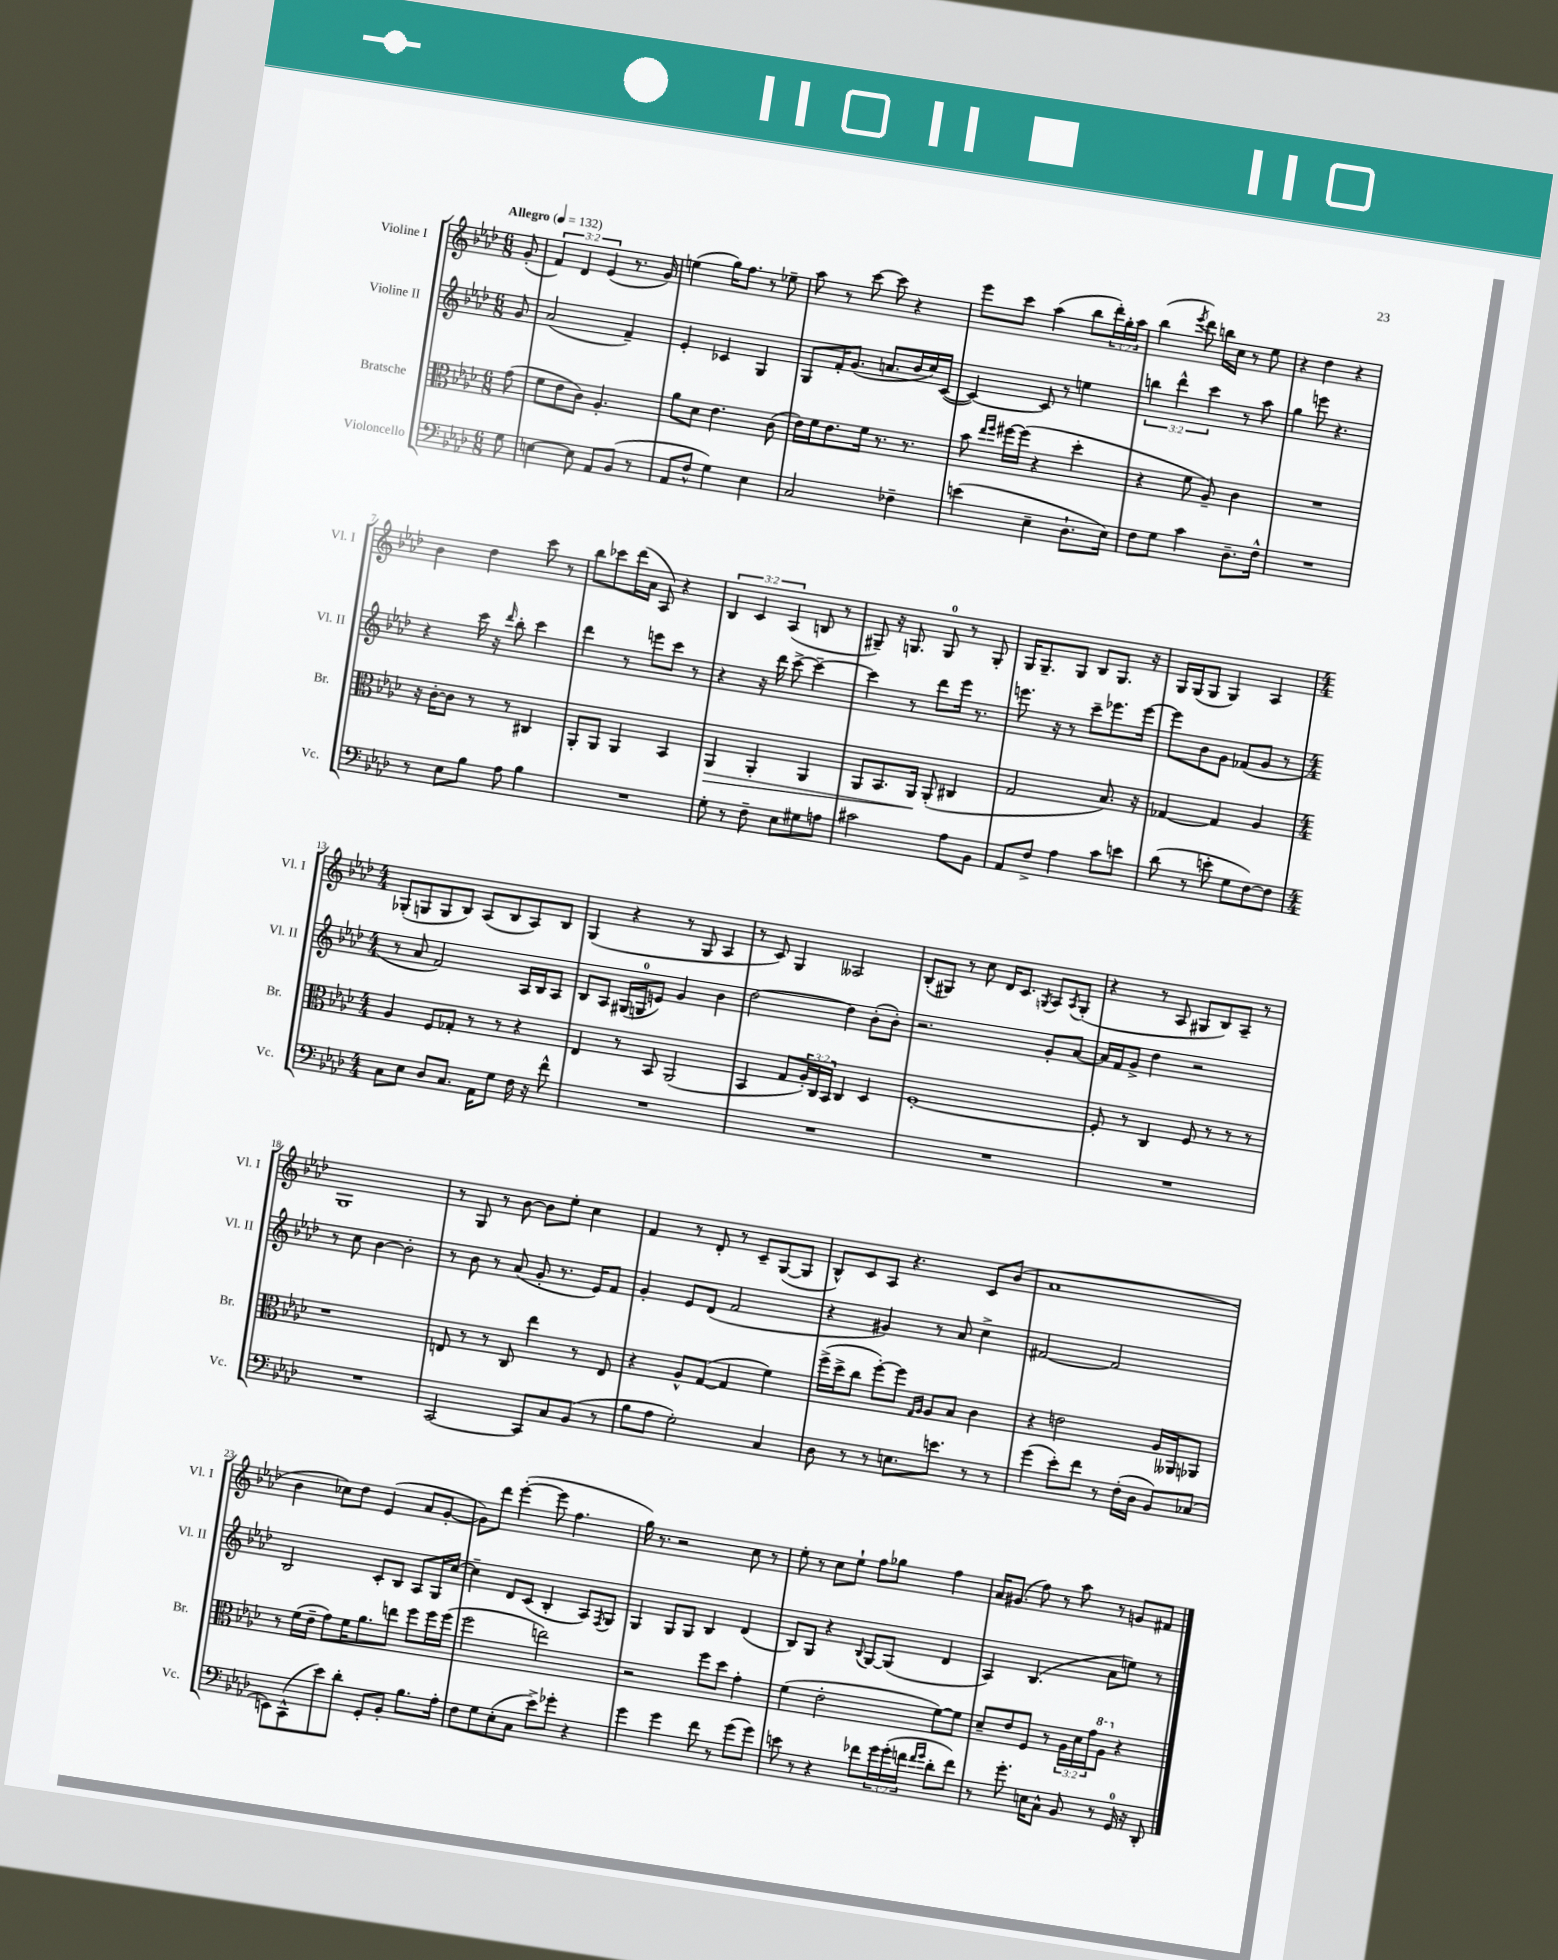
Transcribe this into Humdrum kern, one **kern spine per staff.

**kern	**kern	**dynam	**kern	**kern
*part4	*part3	*part3	*part2	*part1
*staff4	*staff3	*staff3	*staff2	*staff1
*I"Violoncello	*I"Bratsche	*	*I"Violine II	*I"Violine I
*I'Vc.	*I'Br.	*	*I'Vl. II	*I'Vl. I
*clefF4	*clefC3	*	*clefG2	*clefG2
*k[b-e-a-d-]	*k[b-e-a-d-]	*	*k[b-e-a-d-]	*k[b-e-a-d-]
*M6/8	*M6/8	*	*M6/8	*M6/8
*MM132	*MM132	*	*MM132	*MM132
=	=	=	=	=
!	!	!	!	!LO:TX:a:B:t=Allegro
8G\	(8g\	.	8g/	(8g'/
=1	=1	=1	=1	=1
[4En\	8f\L	.	(2a-/	6f/)
.	8e-\	.	.	.
.	.	.	.	6d-/
8E\]	8c\J)	.	.	.
.	.	.	.	(6e-/
8AA-/L	4.A-'/	.	.	.
(8BB-/J	.	.	4f~/)	8.r
8r	.	.	.	.
.	.	.	.	16g/)
=2	=2	=2	=2	=2
8AA-/L	8a-\L	.	4e-'/	(4een\
8F^^/J	8d-\J	.	.	.
4G\)	4.e-\	.	4c-X/	16gg\KL)
.	.	.	.	8.ff\J
4E-\	.	.	4G/	8r
.	(8c\	.	.	8ee-X~\
=3	=3	=3	=3	=3
2C/	16e-\LL)	.	8G/L	8aa-\
.	16f\J	.	.	.
.	8.e-\	.	16f'/K	8r
.	.	.	(8.g/J	.
.	.	.	.	[8ccc\
.	16f\Jk	.	.	.
.	8.r	.	8.an/L	8ccc\]
4F-X~\	.	.	.	4r
.	8.r	.	16b-/L	.
.	.	.	16cc/)	.
.	.	.	([16c/JJ	.
=4	=4	=4	=4	=4
(4en\	8b-\	.	4c/_)	8eee-\L
.	16qqee-/LL	.	.	.
.	16qqff/JJ	.	.	.
.	[16ff#X\LL	.	.	8ccc\J
.	(16ff#\JJ]	.	.	.
4E-~\	4r	.	8c/]	(4aa-\
.	.	.	8r	.
8.D-`\L	4dd-'\	.	4een\	8bb-\L
.	.	.	.	24ddd-'\L)
.	.	.	.	24gg'\
16E-\Jk)	.	.	.	.
.	.	.	.	24aa-\JJ
=5	=5	=5	=5	=5
8F\L	4r	.	6bbn\	(4bb-\
8G\J	.	.	.	.
.	.	.	6ddd-^^\	.
.	.	.	.	8qeee-/
4c\	8f\	.	.	8ddd-\)
.	.	.	6ccc\	.
.	8A-~/)	.	.	16bbn\LL
.	.	.	.	16cc\JJ
8.D-~\L	4c\	.	8r	8r
.	.	.	8aa-\	8ee-\
16F^^\Jk	.	.	.	.
=6	=6	=6	=6	=6
2.r	2.r	.	4gg\	4r
.	.	.	8eeen\	4dd-\
.	.	.	4.r	.
.	.	.	.	4r
!!LO:LB:g=z
=7	=7	=7	=7	=7
8r	16r	.	4r	4b-\
.	[16c'\KL	.	.	.
8E-\L	8c\J]	.	.	.
8B-\J	8r	.	16ccc\	4dd-\
.	.	.	16r	.
.	.	.	16qqddd-/	.
8A-\	8r	.	8bb-'\	.
4B-\	4C#X/	.	4ccc\	8ccc\
.	.	.	.	8r
=8	=8	=8	=8	=8
2.r	8AA-'/L	.	4ddd-\	8bb-\L
.	8AA-/J	.	.	8ccc-X\
.	4AA-/	.	8r	(16ddd-\L
.	.	.	.	16a-\JJ
.	.	.	8eeen\L	8A-/)
.	4BB-/	.	8ccc\J	4r
.	.	.	8r	.
=9	=9	=9	=9	=9
!	!	!LO:HP:b	!	!
8G'\	4AA-/	>	4r	6B-/
8r	.	.	.	.
.	.	.	.	6c/
8F~\	4AA-'/	.	16r	.
.	.	.	16ddd-\	.
.	.	.	.	(6A-/
8E-\L	.	.	[8ccc^\	.
8G#X\	4AA-/	.	4ccc~\_	8Bn/
8An\J	.	.	.	8r
=10	=10	=10	=10	=10
2c#X\	8AA-/L	.	4ccc\]	8G#X~/)
.	8.BB-/	.	.	16r
.	.	.	.	8.Gn/
.	.	.	8r	.
.	16AA-/Jk	.	.	.
.	(8AA-'/	]	8ddd-\L	8G/
8A-\L	4C#X/	.	16eee-\Jk	8r
.	.	.	8.r	.
8BB-\J	.	.	.	8G'/
=11	=11	=11	=11	=11
8AA-/L	2G/	.	8.eeen\	16G/KL
.	.	.	.	8.G~/
8F^/J	.	.	.	.
.	.	.	16r	.
4A-\	.	.	8r	8G/J
.	.	.	8ccc~\L	8B-/L
8c\L	8.B-/)	.	8.eee-X\	8.G/J
8en\J	.	.	.	.
.	16r	.	[16eee-\Jk	16r
=12	=12	=12	=12	=12
(8d-\	[4G-X/	.	8eee-\L]	16G/LL
.	.	.	.	(16G/J
8r	.	.	8b-\	8G/J
8en'\	4G-/]	.	8g\J	4G/)
8G\L	.	.	(8f-X/L	.
[8F\)	4A-/	.	8g/J	4A-/
8F\J]	.	.	8r	.
!!LO:LB:g=z
=13	=13	=13	=13	=13
*M4/4	*M4/4	*	*M4/4	*M4/4
8C\L	4A-/	.	8r	(8G-X'/L
8E-\J	.	.	8a-/	8Gn/
8D-/L	8F/L	.	2f/)	8G/
8.C/J	8G-X'/J	.	.	8B-/J)
.	8r	.	.	(8A-/L
16AA-\KL	.	.	.	.
8G\J	8r	.	.	8B-/
16F\	4r	.	16A-/LL	8A-/)
16r	.	.	16B-/J	.
8f^^\	.	.	8A-/J	8B-/J
=14	=14	=14	=14	=14
1r	4E-/	.	8B-/L	(4G/
.	.	.	8A-/J	.
.	8r	.	(16G#X/LL	4r
.	.	.	16Gn/J	.
.	8BB-/	.	8en/J)	.
.	(2AA-/	.	4g/	8r
.	.	.	.	8G/
.	.	.	4b-\	4A-/
=15	=15	=15	=15	=15
1r	4BB-/	.	[2dd-\	8r
.	.	.	.	8c/)
.	8G/L	.	.	4G/
.	24A-'/L)	.	.	.
.	24C/	.	.	.
.	24BB-/JJ	.	.	.
.	4C/	.	4dd-\]	2A--X/
.	4D-/	.	(8b-'\L	.
.	.	.	8b-'\J)	.
=16	=16	=16	=16	=16
1r	[1F'	.	2.r	(8B-'/L
.	.	.	.	8G#X/J)
.	.	.	.	8r
.	.	.	.	8cc\
.	.	.	.	16d-/KL
.	.	.	.	8.c/J
.	.	.	.	8qGn/
.	.	.	8g'/L	8A-/L
.	.	.	.	8qA-/
.	.	.	[8a-/J	(8G'/J
=17	=17	=17	=17	=17
1r	8F'/]	.	16a-/LL]	4r
.	.	.	16f/J	.
.	8r	.	8g^/J	.
.	4C/	.	4dd-\	8r
.	.	.	.	8A-/
.	8F/	.	2r	8G#X/L
.	8r	.	.	8B-/)
.	8r	.	.	8A-~/J
.	8r	.	.	8r
!!LO:LB:g=z
=18	=18	=18	=18	=18
1r	1r	.	8r	1G
.	.	.	8cc\	.
.	.	.	[4b-\	.
.	.	.	2b-'\]	.
=19	=19	=19	=19	=19
[2CC/	8En/	.	8r	8r
.	8r	.	8b-\	8G/
.	8r	.	8r	8r
.	8C/	.	(8a-/	[8b-\
8CC/L]	4ee-\	.	8g'/	8b-\L]
8C/	.	.	8.r	8ee-'\J
(8BB-/J	8r	.	.	4cc\
.	.	.	16e-/KL)	.
8r	8E/	.	8f/J	.
=20	=20	=20	=20	=20
8B-\L	4r	.	4g'/	4f/
8A-\J	.	.	.	.
2G'\)	8A-^^/L	.	8e-/L	8r
.	([8G/J	.	(8d-/J	8d-'/
.	4G/]	.	2f/	8r
.	.	.	.	8c~/L
4C/	4f\)	.	.	([8G/
.	.	.	.	8G/J]
=21	=21	=21	=21	=21
8D-\	(16ff^\LL	.	4r	8B-^^/L)
.	16dd-^\J	.	.	.
8r	8cc\J	.	.	8c/
8r	[8ff'\L)	.	4g#X/)	8A-/J
8.En\L	8ff\J]	.	.	4.r
.	16qqG/LL	.	.	.
.	16qqA-/JJ	.	.	.
.	8A-/L	.	8r	.
8.en\J	.	.	.	.
.	8B-/J	.	8a-/	.
8r	4c\	.	4cc^\	8c/L
8r	.	.	.	(8b-/J
=22	=22	=22	=22	=22
(4g\	4r	.	[2f#X/	1a-
8e-'\L)	2en\	.	.	.
8f\J	.	.	.	.
8r	.	.	2f#/]	.
(16F'\LL	.	.	.	.
16D-\JJ	.	.	.	.
8BB-/L)	16A-/LL	.	.	.
.	16AA--X/J	.	.	.
(8C-X/J	8AA-X/J	.	.	.
!!LO:LB:g=z
=23	=23	=23	=23	=23
8EEn\L)	8r	.	2B-/	4b-\
(8CC^^\	(16f\LL	.	.	.
.	16e-~\JJ	.	.	.
8e-\)	8g\L)	.	.	8cc-X\L)
8d-'\J	16f\K	.	.	8dd-\J
.	8.a-\	.	.	.
8GG'/L	.	.	8c'/L	(4e-/
8BB-'/J	8een\J	.	8B-/J	.
8.B-\L	8ff\L	.	8A-/L	8a-/L
.	16ff\L	.	16G/L	[8g'/J
16A-'\Jk	(16ff\JJ	.	[16cc/JJ	.
=24	=24	=24	=24	=24
8F\L	2ff\	.	4cc~\]	8g\L])
8G\	.	.	.	8ddd-\J
(8E-'\	.	.	8d-/L	([4eee-'\
8C\J	.	.	(8c/J	.
8e-^\L)	2een\)	.	4B-'/	8eee-\]
8g-X'\J	.	.	.	4.ff\
4r	.	.	8A-/L)	.
.	.	.	8qF/	.
.	.	.	8G/J	.
=25	=25	=25	=25	=25
4g\	2r	.	4G/	16gg\)
.	.	.	.	8.r
4g\	.	.	8G/L	2r
.	.	.	8G/J	.
8f\	8ff\L	.	4B-/	.
8r	8dd-\J	.	.	.
(8g\L	4g'\	.	(4d-/	8cc\
8g\J)	.	.	.	8r
=26	=26	=26	=26	=26
8en\	(4f\	.	8B-/L)	8ee-'\
8r	.	.	8G/J	8r
4r	2e-'\	.	4r	8cc\L
.	.	.	.	8ee-`\J
.	.	.	8qqB-/	.
8f-X\L	.	.	[8G/L	8ff\L
24g\L	.	.	(8G/J]	8gg-X\J
(24g'\	.	.	.	.
24fn\JJ	.	.	.	.
16qqf/LL	.	.	.	.
16qqg/JJ	.	.	.	.
8d-'\L	[8f\L)	.	4d-/	4ff\
8f\J)	8f\J]	.	.	.
=27	=27	=27	=27	=27
8r	8d-~/L	.	4A-/)	16a-/KL
.	.	.	.	(8.g#X/J
8.g'\	8e-/	.	.	.
.	8F/J	.	(4.B-/	8ff\)
16En\KL	.	.	.	.
8C^^\J	8r	.	.	8r
8BB-/	24A-\LL	.	.	8aa-\
.	24d-\	.	.	.
.	24g\J	.	.	.
*	*8va	*	*	*
8r	8a-\J	.	8a-\L	8r
*	*X8va	*	*	*
16GG/	4r	.	8een\J)	8gn/L
16r	.	.	.	.
8DD-'/	.	.	8r	8f#X/J
==	==	==	==	==
*-	*-	*-	*-	*-
